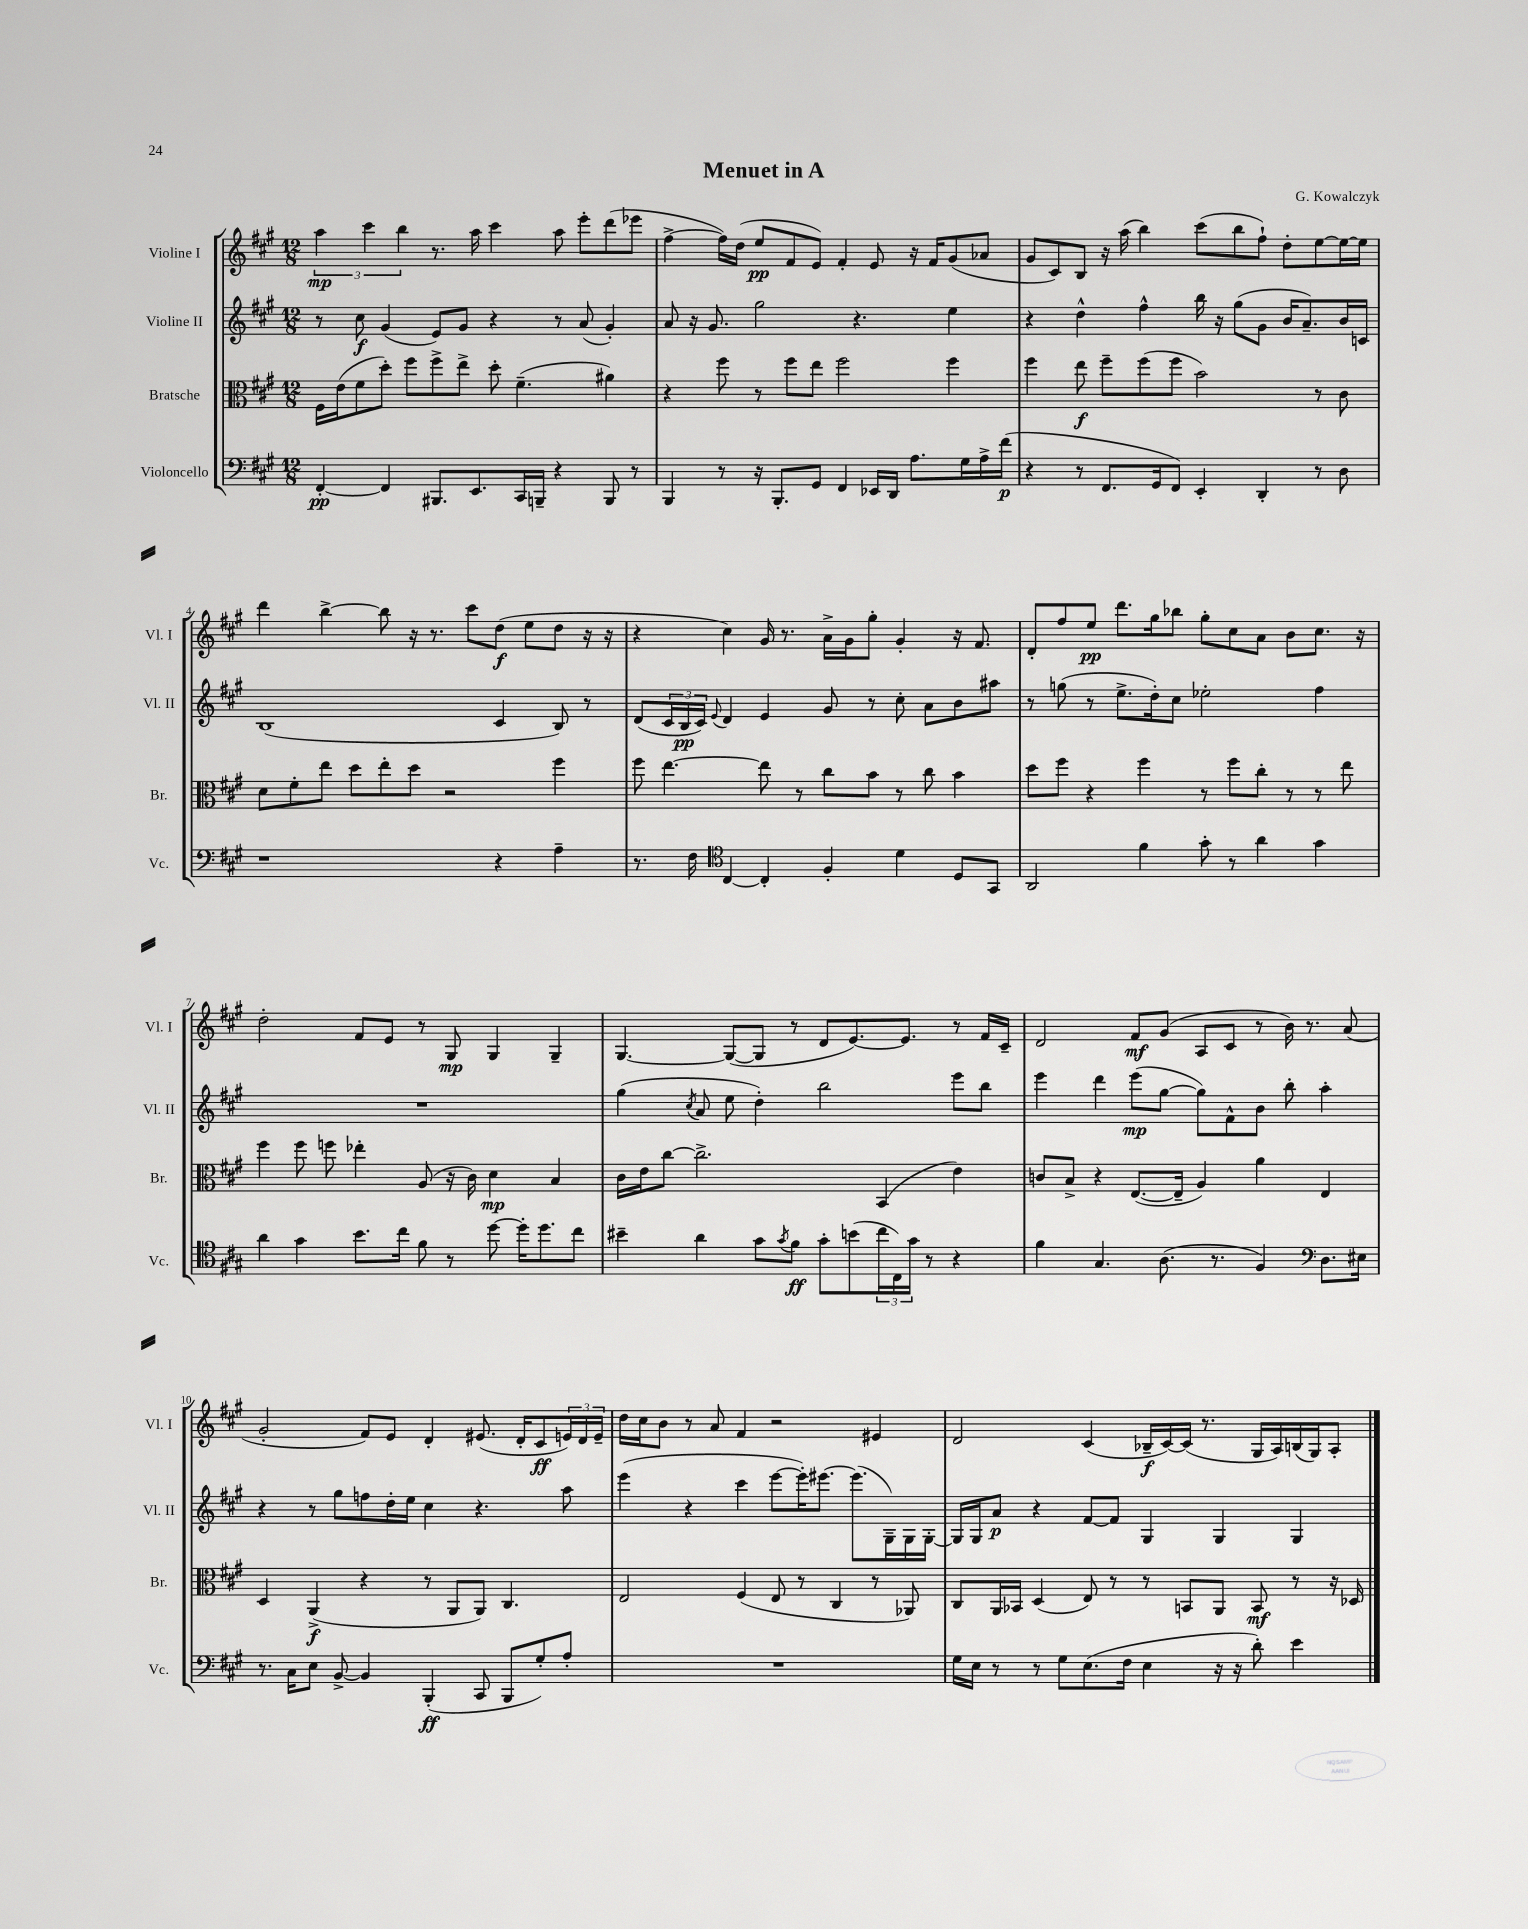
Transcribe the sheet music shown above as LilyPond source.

\header { title = "Menuet in A" composer = "G. Kowalczyk" }
<<
\new StaffGroup <<
\new Staff = "s0" \with { instrumentName = "Violine I" shortInstrumentName = "Vl. I" } {
    \clef treble \key a \major \numericTimeSignature \time 12/8
    \tuplet 3/2 { a''4\mp cis'''4 b''4 } r8. a''16 cis'''4 a''8 e'''8-. d'''8( ees'''8 |
    fis''4~-> fis''16) d''16( e''8\pp fis'8 e'8) fis'4-. e'8 r16 fis'16 gis'8( aes'8 |
    gis'8 cis'8) b8 r16 a''16( b''4) cis'''8( b''8 fis''8-!) d''8-. e''8~ e''16~ e''16 |
    d'''4 b''4~-> b''8 r16 r8. cis'''8 d''8\f( e''8 d''8 r16 r16 |
    r4 cis''4) gis'16 r8. a'16-> gis'16 gis''8-. gis'4-. r16 fis'8. |
    d'8-. fis''8 e''8\pp d'''8. gis''16 bes''8 gis''8-. cis''8 a'8 b'8 cis''8. r16 |
    d''2-. fis'8 e'8 r8 gis8\mp gis4 gis4-- |
    gis4.~ gis8~( gis8 r8 d'8 e'8.~) e'8. r8 fis'16 cis'16-- |
    d'2 fis'8\mf gis'8( a8 cis'8 r8 b'16) r8. a'8( |
    gis'2-. fis'8) e'8 d'4-. eis'8.( d'16-. cis'8\ff \tuplet 3/2 { e'16) d'16 e'16-- } |
    d''16 cis''16 b'8 r8 a'8 fis'4 r2 eis'4 |
    d'2 cis'4( bes16--\f cis'16~) cis'16( r8. gis16 a16) b16( gis16) a8-. \bar "|." |
}
\new Staff = "s1" \with { instrumentName = "Violine II" shortInstrumentName = "Vl. II" } {
    \clef treble \key a \major \numericTimeSignature \time 12/8
    r8 cis''8\f gis'4( e'8) gis'8 r4 r8 a'8( gis'4-.) |
    a'8 r16 gis'8. gis''2 r4. e''4 |
    r4 d''4-^ fis''4-^ b''16 r16 gis''8( gis'8 b'16 a'8.--) b'16 c'16 |
    b1( cis'4 b8) r8 |
    d'8( \tuplet 3/2 { cis'16 b16\pp cis'16) } \appoggiatura { e'8 } d'4 e'4 gis'8 r8 cis''8-. a'8 b'8 ais''8 |
    r8 g''8( r8 e''8.-> d''16-.) cis''8 ees''2-. fis''4 |
    R1. |
    gis''4( \acciaccatura { cis''8 } a'8 e''8 d''4-.) b''2 e'''8 b''8 |
    e'''4 d'''4 e'''8\mp( gis''8~ gis''8) fis'8-^ b'8 b''8-. a''4-. |
    r4 r8 gis''8 f''8 d''16-. e''16 cis''4 r4. a''8 |
    e'''4( r4 cis'''4 e'''8~ e'''16-.) eis'''8.~ eis'''8.( gis16--) gis16 gis16~-. |
    gis16 gis16 a'8\p r4 fis'8~ fis'8 gis4 gis4 gis4 \bar "|." |
}
\new Staff = "s2" \with { instrumentName = "Bratsche" shortInstrumentName = "Br." } {
    \clef alto \key a \major \numericTimeSignature \time 12/8
    fis16 e'16( fis'8 d''8-.) fis''8 fis''8-> e''8-> d''8-. fis'4.--( ais'4) |
    r4 fis''8 r8 fis''8 e''8 fis''2 fis''4 |
    fis''4 e''8\f fis''8-- fis''8( fis''8 b'2) r8 cis'8 |
    d'8 fis'8-. e''8 d''8 e''8-. d''8 r2 fis''4 |
    fis''8 e''4.~ e''8 r8 cis''8 b'8 r8 cis''8 b'4 |
    d''8 fis''8 r4 fis''4 r8 fis''8 cis''8-. r8 r8 e''8 |
    fis''4 fis''8 f''8 ees''4-. a8( r16 cis'16) d'4\mp b4 |
    cis'16 e'16 cis''8~ cis''2.-> b,4( e'4) |
    c'8 b8-> r4 e8.~( e16-- a4) a'4 e4 |
    d4 a,4->\f( r4 r8 a,8 a,8) cis4. |
    e2 fis4( e8 r8 cis4 r8 aes,8) |
    cis8 a,16 bes,16 d4( e8) r8 r8 b,8 a,8 b,8\mf r8 r16 des16 \bar "|." |
}
\new Staff = "s3" \with { instrumentName = "Violoncello" shortInstrumentName = "Vc." } {
    \clef bass \key a \major \numericTimeSignature \time 12/8
    fis,4~-.\pp fis,4 bis,,8. e,8. cis,16 b,,16-- r4 b,,8 r8 |
    b,,4 r8 r16 b,,8.-. gis,8 fis,4 ees,16 d,16 a8. gis16 a16-> fis'16\p( |
    r4 r8 fis,8. gis,16 fis,8) e,4-. d,4-. r8 d8 |
    r1 r4 a4-- |
    r8. fis16 \clef tenor cis4~ cis4-. fis4-. d'4 d8 gis,8 |
    a,2 fis'4 gis'8-. r8 a'4 gis'4 |
    a'4 gis'4 b'8. cis''16 fis'8 r8 d''8~ d''16-. d''8. cis''8 |
    bis'4-- a'4 gis'8 \acciaccatura { gis'8 } fis'8\ff gis'8-. b'8( \tuplet 3/2 { cis''16 cis16) gis'16 } r8 r4 |
    fis'4 gis4. a8.( r8. fis4) \clef bass d8. eis16 |
    r8. cis16 e8 b,8~-> b,4 b,,4-.\ff( cis,8 b,,8 gis8-.) a8-. |
    R1. |
    gis16 e16 r8 r8 gis8 e8.( fis16 e4 r16 r16 d'8-.) e'4 \bar "|." |
}
>>
>>
